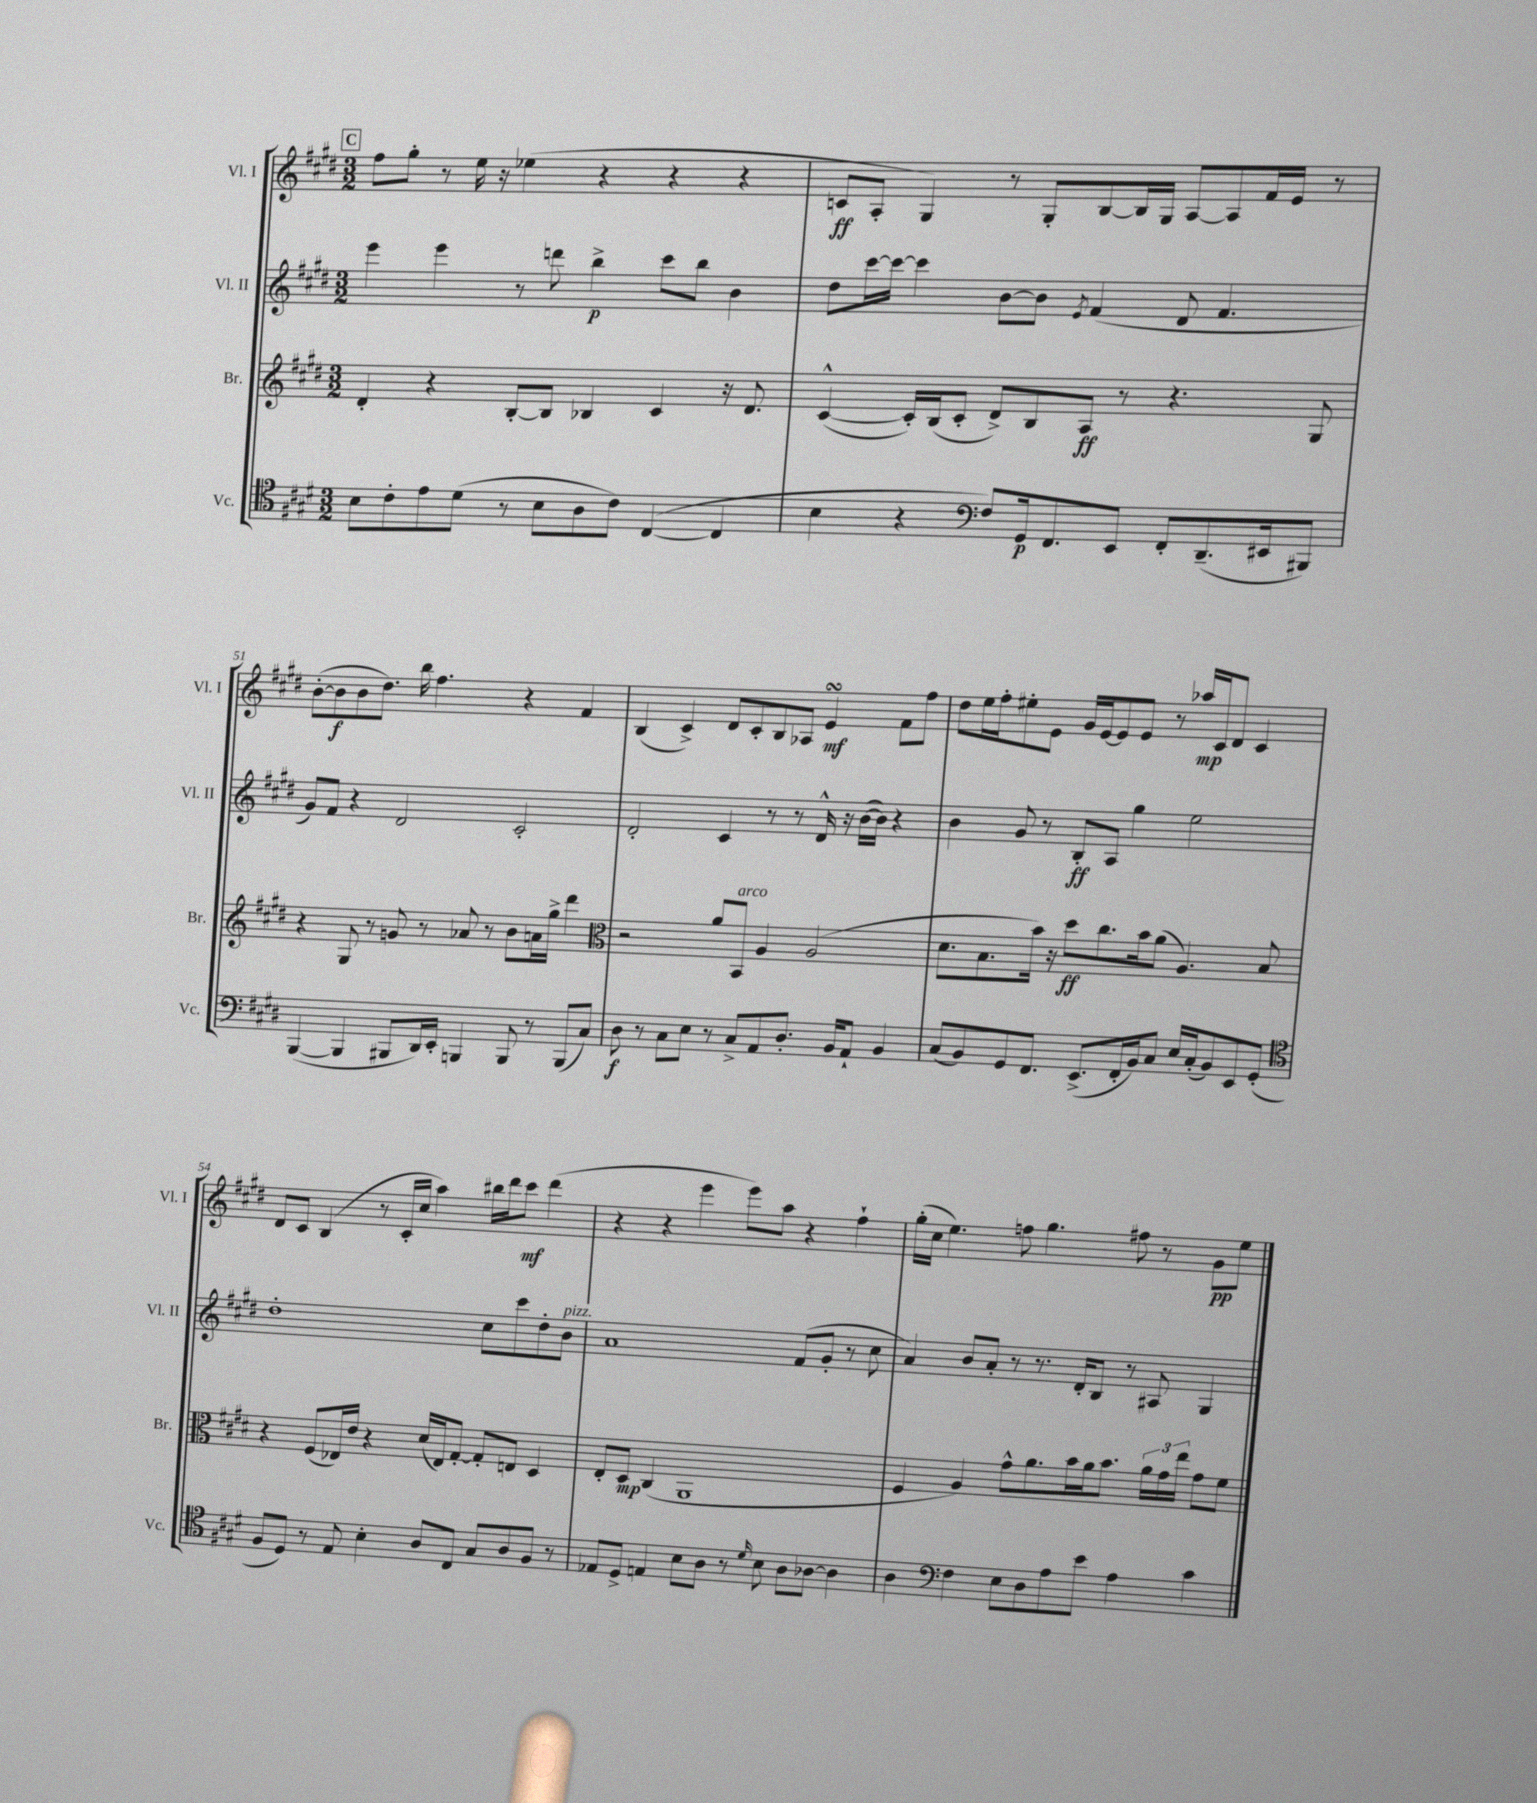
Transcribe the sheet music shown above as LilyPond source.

<<
\new StaffGroup <<
\new Staff = "s0" \with { instrumentName = "Vl. I" shortInstrumentName = "Vl. I" } {
    \clef treble \key e \major \numericTimeSignature \time 3/2
    \autoBeamOff \mark \markup { \box "C" } fis''8[ gis''8]-. r8 e''16 r16 ees''4( r4 r4 r4 |
    c'8[\ff a8]-. gis4) r8 gis8[-. b8~ b16 gis16] a8[~ a8 fis'16 e'16] r8 |
    b'8[~-.( b'8\f b'8 dis''8.]) b''16 fis''4. r4 fis'4 |
    b4( cis'4->) dis'8[ cis'8-. b8 aes8] e'4\turn\mf fis'8[ fis''8] |
    dis''8[ e''16 fis''16-. eis''8-. e'8] gis'16[ e'16~ e'8 e'8] r8 aes''16[\mp cis'16 dis'8] cis'4 |
    dis'8[ cis'8] b4( r8 cis'16[-. cis''16] a''4) bis''16[ dis'''16 cis'''8]\mf dis'''4( |
    r4 r4 e'''4 e'''8[) a''8] r4 fis''4-! |
    gis''16[-.( cis''16] e''4.) f''8 gis''4. fis''8 r8 gis'8[\pp e''8] \bar "|." |
}
\new Staff = "s1" \with { instrumentName = "Vl. II" shortInstrumentName = "Vl. II" } {
    \clef treble \key e \major \numericTimeSignature \time 3/2
    \autoBeamOff \mark \markup { \box "C" } e'''4 e'''4 r8 d'''8 b''4->\p cis'''8[ b''8] b'4 |
    dis''8[ cis'''16~ cis'''16]~ cis'''4 b'8[~ b'8] \acciaccatura { e'8 } fis'4( dis'8 fis'4. |
    gis'8[) fis'8] r4 dis'2 cis'2-. |
    dis'2-. cis'4 r8 r8 dis'16-^ r16 b'16[~( b'16]) r4 |
    b'4 gis'8 r8 b8[-.\ff a8] gis''4 e''2 |
    dis''1-. cis''8[ cis'''8 dis''8-. b'8]^\markup { \italic "pizz." } |
    a'1 fis'8[( gis'8]-. r8 cis''8 |
    a'4) b'8[ a'8]-. r8 r8. dis'16[-. b8] r8 ais8 gis4 \bar "|." |
}
\new Staff = "s2" \with { instrumentName = "Br." shortInstrumentName = "Br." } {
    \clef treble \key e \major \numericTimeSignature \time 3/2
    \autoBeamOff \mark \markup { \box "C" } dis'4-. r4 b8[~-. b8] bes4 cis'4 r16 dis'8. |
    cis'4~-^( cis'16[-.) b16( cis'8]-. dis'8[->) b8 a8]\ff r8 r4. gis8 |
    r4 gis8 r8 g'8 r8 aes'8 r8 b'8[ a'16 gis''16]-> dis'''4 |
    \clef alto r2 a'8[ b,8]^\markup { \italic "arco" } a4 a2( |
    dis'8.[ b8. b'16]) r16 dis''8[\ff cis''8. b'16 a'8]( a4.) b8 |
    r4 fis8[( ees16) e'16] r4 dis'16[( ees16) gis8]~-. gis8[-. e8] dis4 |
    e8[-. dis8]\mp cis4( a,1 |
    fis4 a4) gis'8[-^ a'8. b'16 a'16 b'8.] \tuplet 3/2 { a'16[ gis'16 e''16] } gis'8[ fis'8] \bar "|." |
}
\new Staff = "s3" \with { instrumentName = "Vc." shortInstrumentName = "Vc." } {
    \clef tenor \key e \major \numericTimeSignature \time 3/2
    \autoBeamOff \mark \markup { \box "C" } b8[ cis'8-. e'8 dis'8]( r8 b8[ a8 cis'8]) cis4~( cis4 |
    b4 r4 \clef bass fis8[) gis,16\p fis,8. e,8] fis,8[-. dis,8.--( eis,16 bis,,8]) |
    b,,4~( b,,4 bis,,8[ dis,16) e,16]-. b,,4 b,,8 r8 b,,8[( cis8]) |
    dis8\f r8 cis8[ e8] r8 cis8[-> a,8 dis8.]-. b,16[ a,8]-! b,4 |
    cis8[( b,8) gis,8 fis,8.] e,8.[->( fis,16-. b,16) cis8] e16[ cis16-.( b,8) e,8 gis,8]-.( |
    \clef tenor fis8[ dis8]) r8 e8 b4-. a8[ cis8] gis8[ a8 fis8] r8 |
    ees8[ dis8]-> e4 b8[ a8] r8 \grace { dis'16 } b8 a8[ aes8]~ aes4 |
    a4 \clef bass fis4 e8[ dis8 a8 e'8] a4 cis'4 \bar "|." |
}
>>
>>
\layout { \context { \Score currentBarNumber = #49 } }
